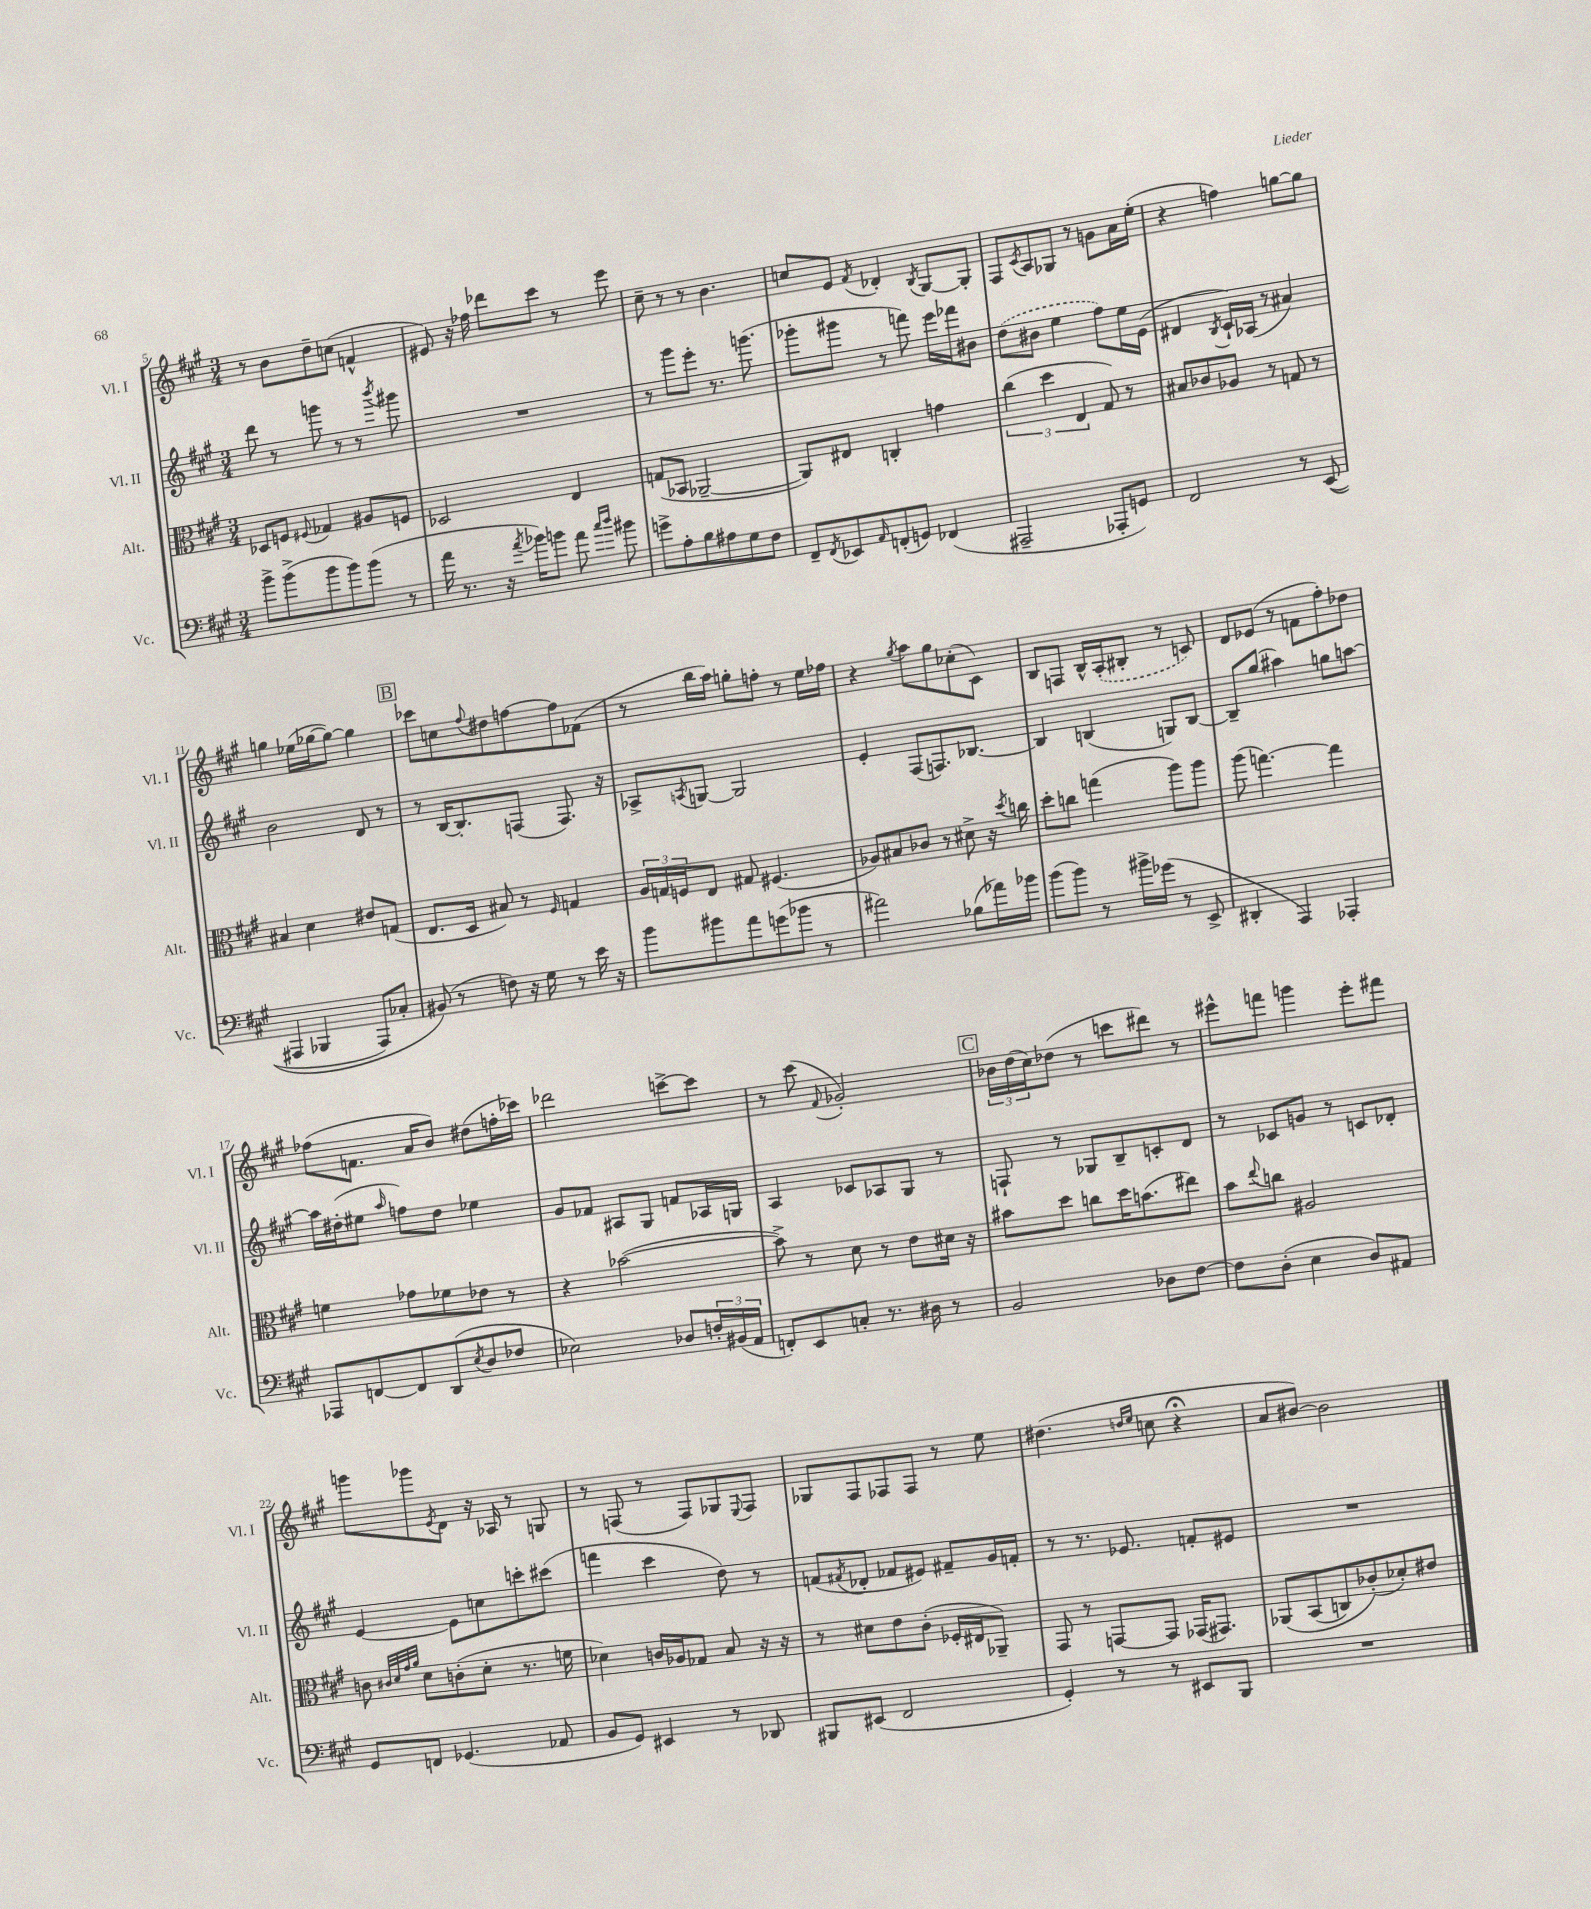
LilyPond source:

<<
\new StaffGroup <<
\new Staff = "s0" \with { instrumentName = "Vl. I" shortInstrumentName = "Vl. I" } {
    \clef treble \key a \major \numericTimeSignature \time 3/4
    r8 b'8 d''8-- c''8( f'4-^ |
    eis'8) r16 fes''16 des'''8 cis'''8 r8 e'''8 |
    cis''8-- r8 r8 b'4. |
    c''8 e'8 \acciaccatura { fis'8 } des'4-. \acciaccatura { b8 } gis8~ gis8-. |
    fis8 \acciaccatura { cis'8 } a8 ges8 r8 g'8 a'16 e''16-.( |
    r4 f''4) g''8~ g''8 |
    g''4 ees''16( ges''16~ ges''8~) ges''4 |
    \mark \markup { \box "B" } ces'''8 c''8 \appoggiatura { fis''8 } dis''8 f''8~ f''8 fes'8( |
    r8 b''16 a''16) g''8-. f''8-. r8 e''16 fes''16 |
    r4 \acciaccatura { gis''8 } a''8 gis''8 ces''8-.( cis'8) |
    b8 f8 b16-^ \once \slurDashed a16-.( bis8-. r8 c'8) |
    d'8 ees'8( r8 f'8 fis''8-.) des''8 |
    fes''8( f'8. a'16 b'8) dis''8( f''16-. ces'''16) |
    des'''2 c'''8~-> c'''8 |
    r8 cis'''8( \appoggiatura { fis'8 } ges'2-.) |
    \mark \markup { \box "C" } \tuplet 3/2 { bes'16 d''16( cis''16) } des''8( r8 c'''8 dis'''8) r8 |
    eis'''8-^ f'''8 g'''4 eis'''8-. fis'''8 |
    g'''8 ges'''8 \acciaccatura { e'8 } d'8 r16 aes16 r8 g8 |
    r8 f8( r8 f8) ges8 \appoggiatura { e8 } f8 |
    ges8 fis8 fes8 fes8 r8 e''8 |
    dis''4.( \grace { d''16 e''16 } c''8 r4\fermata |
    a'8 bis'8~) bis'2 \bar "|." |
}
\new Staff = "s1" \with { instrumentName = "Vl. II" shortInstrumentName = "Vl. II" } {
    \clef treble \key a \major \numericTimeSignature \time 3/4
    d'''8 r8 g'''8 r8 r8 \acciaccatura { b'''8 } gis'''8 |
    R2. |
    r8 gis'''8 e'''8-. r8. g'''8.( |
    ges'''8-. gis'''8 r8 f'''8) e'''16 fes'''16 bis'8 |
    \once \slurDashed d''8( bis'8 e''4 fis''8) e''16 e'16( |
    dis'4 \acciaccatura { b8 } cis'16-!) aes16( r8 ais'4) |
    b'2 d'8 r8 |
    \mark \markup { \box "B" } r8 b16~ b8.-. f8( f8.) r16 |
    aes8-> \acciaccatura { a8 } g8~ g2 |
    e'4-. fis8( f8.) bes8.~ |
    bes4 b4( g8) b8~ |
    b8-- gis''8( ais''4) g''8 a''8~ |
    a''16 dis''16-.( eis''8 \grace { a''16 } f''8) dis''8 ees''4 |
    gis'8 fes'8 ais8 gis8 f'8 aes16 g16 |
    a4 ces'8 aes8 gis8 r8 |
    \mark \markup { \box "C" } f8-! r8 ges8 b8-- c'8-. d'8 |
    r8 ces'8 g'8 r8 c'8 des'8-. |
    e'4~ e'8 c''8 c'''8-. cis'''8( |
    f'''4 cis'''4 d''8) r8 |
    f'8( \acciaccatura { fis'8 } des'8-. fes'8 eis'8) fis'8-- gis'16 f'16-. |
    r8 r8. ees'8. f'8-. eis'8 |
    R2. \bar "|." |
}
\new Staff = "s2" \with { instrumentName = "Alt." shortInstrumentName = "Alt." } {
    \clef alto \key a \major \numericTimeSignature \time 3/4
    des8 f8 \appoggiatura { fis8 } ges4 ais8 f8 |
    des2 e4 |
    g8( bes,8 aes,2~-- |
    aes,8) eis8 c4-. g'4 |
    \tuplet 3/2 { cis''4( d''4 e4 } gis8) r8 |
    bis8 ces'8 aes8 r8 g8 r8 |
    bis4 d'4 eis'8 g8( |
    \mark \markup { \box "B" } e8. d16 bis8) r8 \grace { fis16 } g4 |
    \tuplet 3/2 { a16 g16 f16 } e8 gis8 fis4.( |
    aes8) bis8 ces'8 r8 dis'8-> r16 \acciaccatura { d''8 } c''16 |
    d''8-. c''8 g''4( a''8) a''8 |
    a''8( g''4.~) g''4 |
    f'4 ges'8 fes'8 ees'8 r8 |
    r4 bes'2~( |
    bes'8->) r8 d'8 r8 e'8 dis'16 r16 |
    \mark \markup { \box "C" } bis'8 d''8 c''8 d''16 b'8.( eis''8) |
    b'8 \appoggiatura { e''8 } c''8 ais2 |
    c'8 \grace { cis'32 d'32 gis'32 a'32 } d'8 c'8-.( d'8-. r8. f'16 |
    des'4) c'16 aes16 ges8 b8 r16 r16 |
    r8 dis'8 e'8 cis'8-.( fes16-. eis16 aes,8--) |
    gis,8 r8 g,8~ g,8 ges,16( gis,8.) |
    aes,8\( b,8( c8) ces'8-.(\) des'8-.) eis'8 \bar "|." |
}
\new Staff = "s3" \with { instrumentName = "Vc." shortInstrumentName = "Vc." } {
    \clef bass \key a \major \numericTimeSignature \time 3/4
    b'8-> b'8->( b'8 b'8) b'8( r8 |
    a'16 r8. r16 \acciaccatura { a'8 } bes'16) b'8 a'8 \grace { cis''16 d''16 } bis'8 |
    g'8-> a8-. b8 ais8 gis8 fis8 |
    fis,8-- \acciaccatura { fis,8 } ees,8 \grace { a,16 } f,8-.( g,8) fes,4( |
    ais,,2-- aes,,8-. g,8) |
    fis,2 r8 e,8(\( |
    ais,,4 bes,,4 ais,,8) ces8-. |
    \mark \markup { \box "B" } bis,8(\) r8 f8) r16 gis16 r8 e'16 r16 |
    b'8 bis'8 a'8 g'8( bes'8 r8 |
    ais'2) bes8( aes'16) bes'16 |
    b'8( b'8) r8 bis'16-> ges'16( r8 e,8-> |
    dis,4-. a,,4) aes,,4-. |
    aes,,8 f,8~ f,8 d,8( \acciaccatura { e8 } d8 fes8 |
    ees2) des8 \tuplet 3/2 { f16-. bis,16( a,16 } |
    f,8-.) e,8 c8-. r8. dis16 r8 |
    \mark \markup { \box "C" } b,2 des8 fis8~ |
    fis8 d8-.( e4 d8) ais,8 |
    gis,8 f,8 ges,4.( aes,8 |
    b,8 gis,8) eis,4 r8 des,8 |
    bis,,8 eis,8( fis,2 |
    gis,4-.) r8 r8 eis,8 b,,8 |
    R2. \bar "|." |
}
>>
>>
\layout { \context { \Score currentBarNumber = #5 } }
